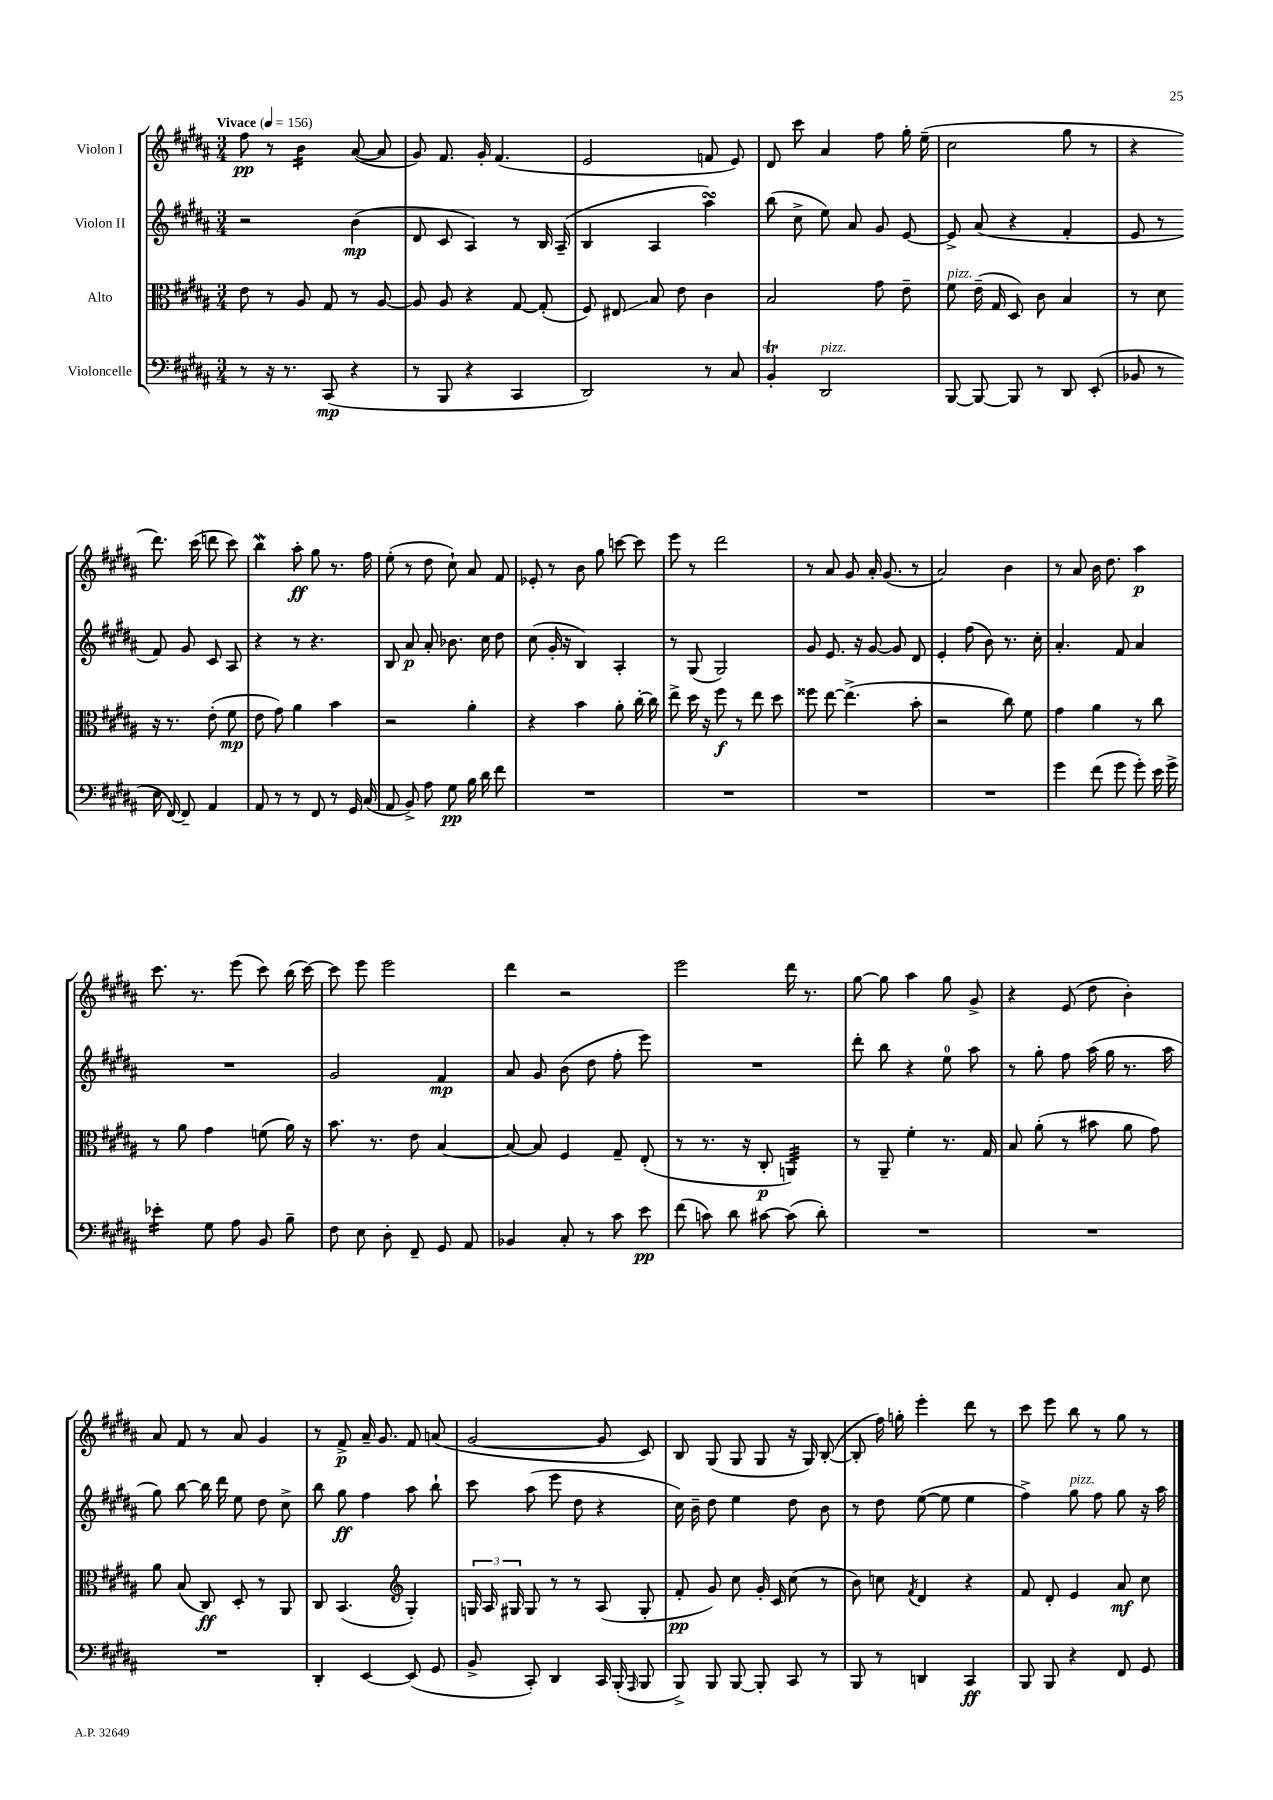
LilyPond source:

<<
\new StaffGroup <<
\new Staff = "s0" \with { instrumentName = "Violon I" } {
    \clef treble \key b \major \numericTimeSignature \time 3/4 \tempo "Vivace" 4 = 156
    \autoBeamOff fis''8\pp r8 b'4:16 ais'8~( ais'8 |
    gis'8) fis'8. gis'16-. fis'4.( |
    e'2 f'8 e'8) |
    dis'8 cis'''8 ais'4 fis''8 gis''16-. e''16--( |
    cis''2 gis''8 r8 |
    r4 dis'''8.) cis'''16( d'''8 cis'''8) |
    b''4\mordent ais''8-.\ff gis''8 r8. fis''16 |
    e''8-.( r8 dis''8 cis''8-!) ais'8 fis'8 |
    ees'8-. r8 b'8 gis''8 c'''8~ c'''8 |
    e'''8 r8 dis'''2 |
    r8 ais'8 gis'8 ais'16-. gis'8.( r8 |
    ais'2) b'4 |
    r8 ais'8 b'16 dis''8. ais''4\p |
    cis'''8. r8. e'''8( cis'''8) b''16( cis'''16~) |
    cis'''8 e'''8 e'''2 |
    dis'''4 r2 |
    e'''2 dis'''16 r8. |
    gis''8~ gis''8 ais''4 gis''8 gis'8-> |
    r4 e'8( dis''8 b'4-.) |
    ais'8 fis'8 r8 ais'8 gis'4 |
    r8 fis'8->\p ais'16-- gis'8. fis'8 a'8( |
    gis'2~ gis'8 cis'8) |
    b8 gis8( gis8 gis8 r16 gis16) b8~-.( |
    b8-. fis''16) g''16-. e'''4-. dis'''8 r8 |
    cis'''8 e'''8 b''8 r8 gis''8 r8 \bar "|." |
}
\new Staff = "s1" \with { instrumentName = "Violon II" } {
    \clef treble \key b \major \numericTimeSignature \time 3/4
    \autoBeamOff r2 b'4\mp( |
    dis'8 cis'8 ais4) r8 b16 ais16--( |
    b4 ais4 ais''4\turn) |
    b''8( cis''8-> e''8) ais'8 gis'8 e'8~ |
    e'8-> ais'8( r4 fis'4-. |
    e'8 r8 fis'8) gis'8 cis'8 ais8 |
    r4 r8 r4. |
    b8 ais'8\p ais'8-. bes'8. cis''16 dis''8 |
    cis''8( gis'16-. r16 b4) ais4-. |
    r8 gis8( gis2) |
    gis'8 e'8. r16 gis'8~ gis'8 dis'8 |
    e'4-. fis''8( b'8) r8. cis''16-. |
    ais'4.-. fis'8 ais'4 |
    R2. |
    gis'2 fis'4\mp |
    ais'8 gis'8 b'8( dis''8 fis''8-. e'''8) |
    R2. |
    dis'''8-. b''8 r4 e''8-0 ais''8 |
    r8 gis''8-. fis''8 ais''16( gis''16 r8. ais''16 |
    gis''8) b''8~ b''16 dis'''16 e''8 dis''8 cis''8-> |
    b''8 gis''8\ff fis''4 ais''8 b''8-! |
    cis'''8 ais''8( e'''8 dis''8 r4 |
    cis''16) b'16-- dis''8 e''4 dis''8 b'8 |
    r8 dis''8 e''8~( e''8 e''4 |
    fis''4->) gis''8^\markup { \italic "pizz." } fis''8 gis''8 r16 ais''16 \bar "|." |
}
\new Staff = "s2" \with { instrumentName = "Alto" } {
    \clef alto \key b \major \numericTimeSignature \time 3/4
    \autoBeamOff e'8 r8 ais8 gis8 r8 ais8~ |
    ais8 ais8 r4 gis8~ gis8-.( |
    fis8) eis8\glissando b8 e'8 cis'4 |
    b2 gis'8 e'8-- |
    fis'8^\markup { \italic "pizz." } e'16--( gis16 dis8) cis'8 b4 |
    r8 dis'8 r16 r8. e'8-.( fis'8\mp |
    e'8 gis'8) ais'4 b'4 |
    r2 ais'4-. |
    r4 b'4 ais'8-. cis''16~-. cis''16 |
    e''8-> dis''16 r16 fis''8\f r8 e''8 dis''8 |
    fisis''8 e''8~ e''4.->( b'8-. |
    r2 cis''8) fis'8 |
    gis'4 ais'4 r8 cis''8 |
    r8 ais'8 gis'4 f'8( ais'16) r16 |
    b'8. r8. e'8 b4~ |
    b8~ b8 fis4 gis8-- e8-.( |
    r8 r8. r16 cis8-.\p a,4:32) |
    r8 ais,8-- fis'4-. r8. gis16 |
    b8 ais'8-.( r8 bis'8 ais'8 gis'8) |
    ais'8 b8( cis8\ff) dis8-. r8 ais,8 |
    cis8 b,4.( \clef treble gis4-.) |
    \tuplet 3/2 { g16 ais16 gis16 } gis8 r8 r8 ais8( gis8-. |
    fis'8-.\pp gis'8) cis''8 gis'16-. cis'16 cis''8( r8 |
    b'8) c''8 \acciaccatura { fis'8 } dis'4 r4 |
    fis'8 dis'8-. e'4 ais'8\mf cis''8 \bar "|." |
}
\new Staff = "s3" \with { instrumentName = "Violoncelle" } {
    \clef bass \key b \major \numericTimeSignature \time 3/4
    \autoBeamOff r8 r16 r8. cis,8\mp( r4 |
    r8 b,,8 r4 cis,4 |
    dis,2) r8 cis8 |
    b,4-.\trill dis,2^\markup { \italic "pizz." } |
    b,,8~ b,,8~ b,,8 r8 dis,8 e,8-.( |
    bes,8 r8 e16 fis,16~) fis,8-- ais,4 |
    ais,8 r8 r8 fis,8 r8 gis,16 cis16( |
    ais,8 b,8->) ais8 gis8\pp b16 dis'16 fis'8 |
    R2. |
    R2. |
    R2. |
    R2. |
    gis'4 fis'8( gis'8 gis'8-.) e'16 gis'16-> |
    ees'4:16-. gis8 ais8 b,8 b8-- |
    fis8 e8 dis8-. fis,8-- gis,8 ais,8 |
    bes,4 cis8-. r8 cis'8 e'8\pp |
    fis'8( c'8) dis'8 cis'8~ cis'8( dis'8-.) |
    R2. |
    R2. |
    R2. |
    dis,4-. e,4~ e,8( gis,8 |
    b,8-> cis,8-.) dis,4 cis,16 b,,16-.( \grace { ais,,16 } b,,8 |
    b,,8->) b,,8 b,,8~ b,,8-. cis,8 r8 |
    b,,8 r8 d,4 cis,4\ff |
    b,,8 b,,8 r4 fis,8 gis,8 \bar "|." |
}
>>
>>
\layout { \context { \Score \remove "Bar_number_engraver" } }
